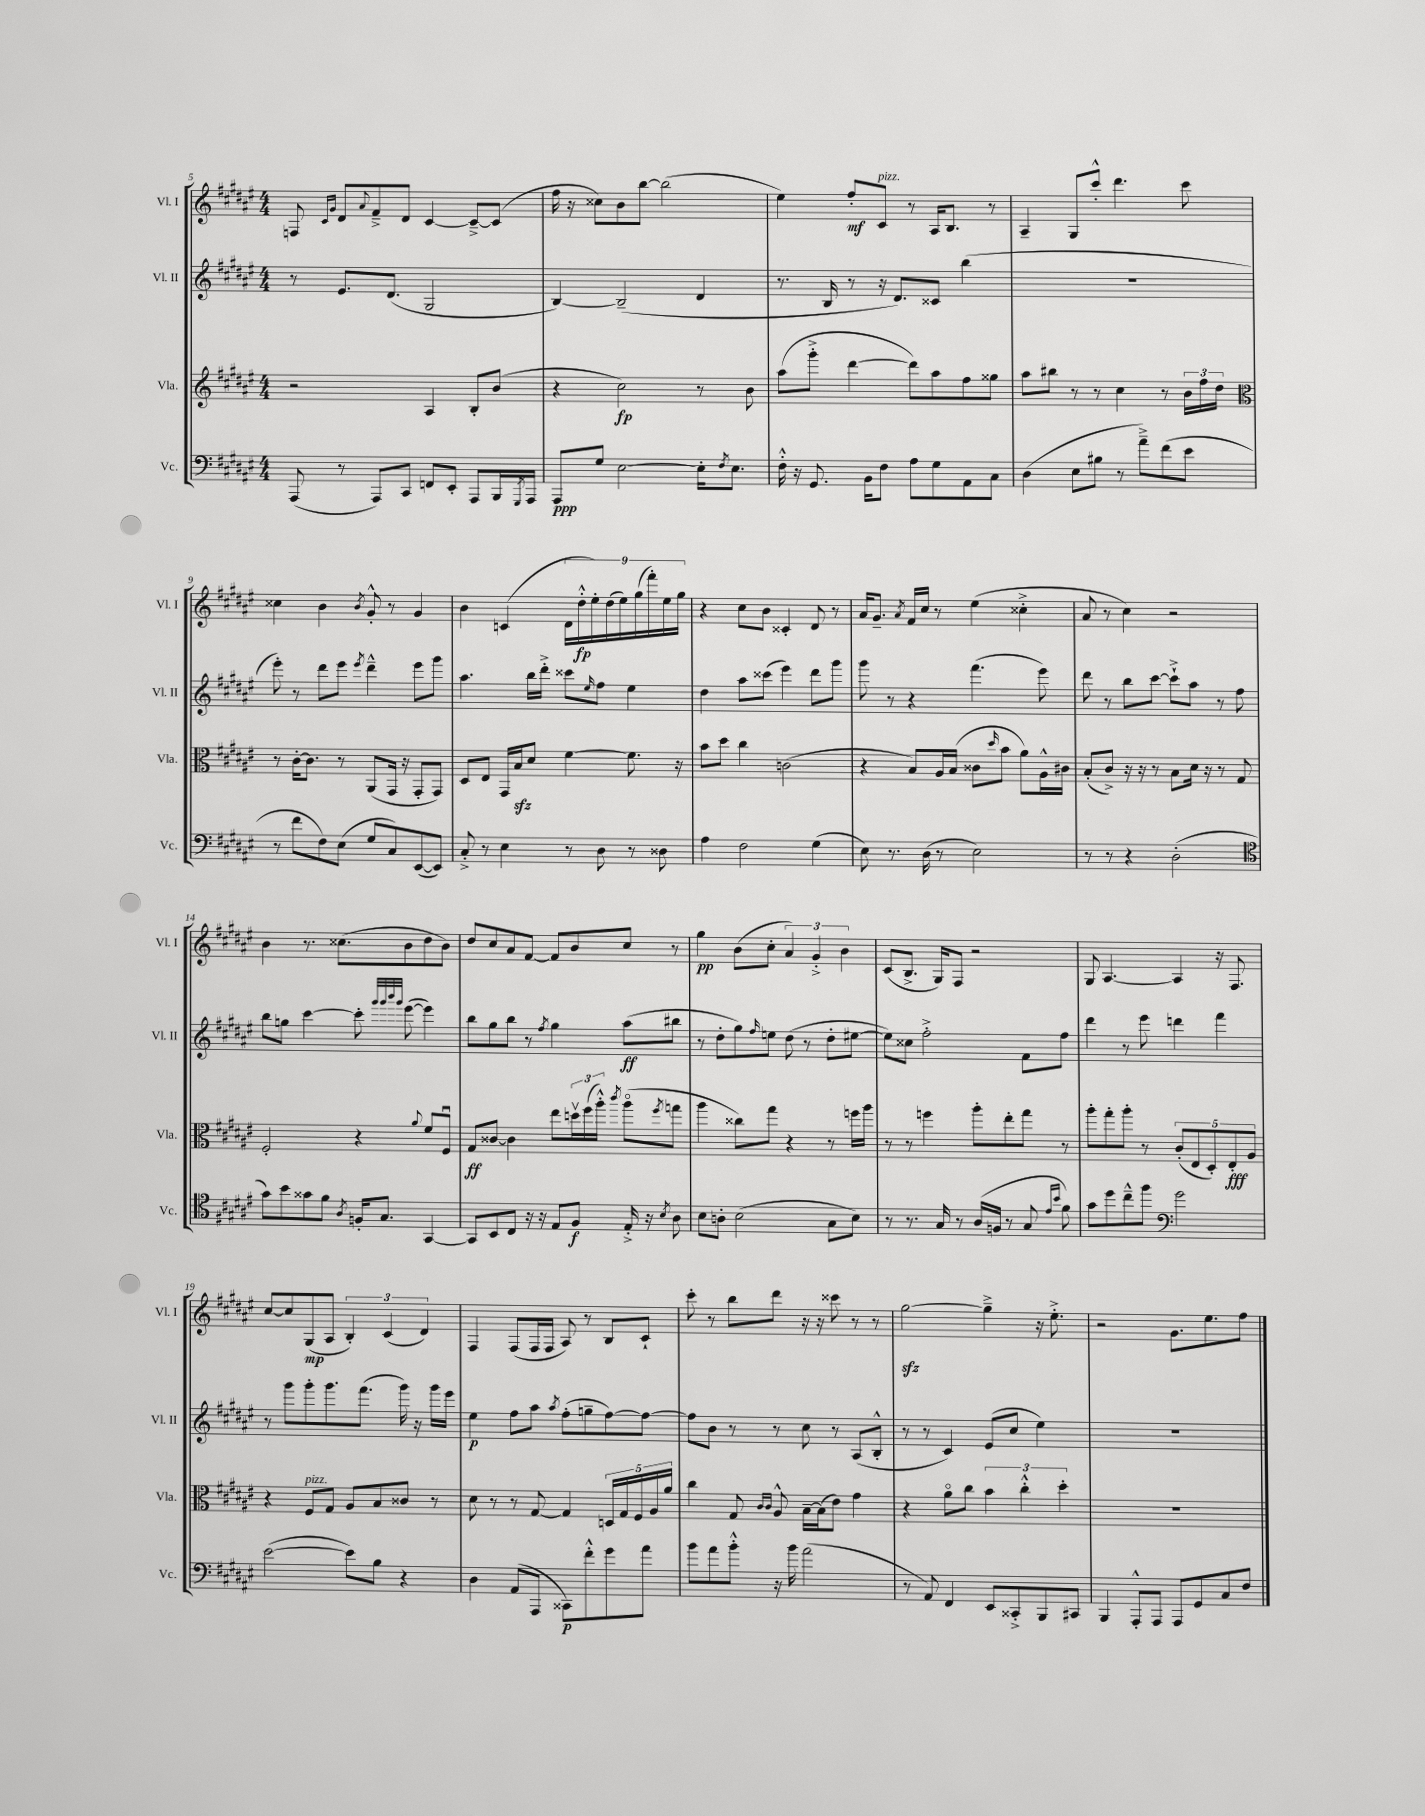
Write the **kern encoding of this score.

**kern	**kern	**kern	**kern
*staff4	*staff3	*staff2	*staff1
*clefF4	*clefG2	*clefG2	*clefG2
*k[f#c#g#d#a#e#]	*k[f#c#g#d#a#e#]	*k[f#c#g#d#a#e#]	*k[f#c#g#d#a#e#]
*M4/4	*M4/4	*M4/4	*M4/4
(8AAA#	2r	8r	8F
.	.	.	16qqc#
.	.	.	16qqg#
8r	.	8.e#	8d#
.	.	.	8qqa#
8AAA#)	.	.	8f#~^
.	.	(8.d#	.
8CC#	.	.	8d#
8FF	4A#	2G#	[4c#
8EE#'	.	.	.
8AAA#	8B'	.	8c#~^_
16BBB	(8b	.	(8c#]
8qGGG#	.	.	.
16AAA#	.	.	.
=	=	=	=
8AAA#	4r	[4B)	16ff#
.	.	.	16r
8G#	.	.	8cc##)
[2E#	2cc#)	(2B~]	8b
.	.	.	[8bb
.	.	.	(2bb]
16E#']	8r	4d#	.
8qF#	.	.	.
8.E#	.	.	.
.	8b	.	.
=	=	=	=
16F#'^^	(8aa#	8.r	4ee#)
16r	.	.	.
8.GG#	8ggg#'^	.	.
.	.	16B	.
.	[4ddd#	8r	8ff#'
16BB	.	.	.
8F#	.	16r	8c#
.	.	8.d#)	.
8A#	8ddd#])	.	8r
8G#	8aa#	8c##	16A#
.	.	.	8.B
8AA#	8ff#	(4bb	.
8C#	8gg##	.	8r
=	=	=	=
(4D#	8aa#	1r	4A#~
.	8bb#	.	.
8E#	8r	.	8G#
8B#	8r	.	8ccc#'^^
8r	4cc#	.	4.ddd#
8a#~^)	.	.	.
(8f#	8r	.	.
8e#	24b	.	8ccc#
.	24ff#	.	.
.	24dd#	.	.
=	=	=	=
*	*clefC3	*	*
8r	8r	8eee#')	4cc##
8f#	[16c#'	8r	.
.	8.c#]	.	.
8F#)	.	8ddd#	4b
(8E#	8r	8eee#	.
.	.	8qeee#	8qb
8G#	(8AA#	4ddd#~^^	8g#'^^
8C#)	16GG#	.	8r
.	16r	.	.
([8EE#	8GG#'	8eee#	4g#
8EE#])	8GG#)	8ggg#	.
=	=	=	=
8C#'^	8D#	4.aa#	4b
8r	8E#	.	.
4E#	16GG#	.	(4c
.	16B	.	.
.	8d#	16bb	.
.	.	16ddd#'^	.
8r	[4f#	8ccc##	18d#
.	.	.	18dd#'^^
.	.	.	18ee#')
.	.	16qqee#	.
8D#	.	8ff#	.
.	.	.	(18dd#
.	.	.	18ee#)
8r	8.f#]	4ee#	.
.	.	.	(18gg#
.	.	.	18fff#')
8D##	.	.	.
.	.	.	18ee#
.	16r	.	.
.	.	.	18gg#
=	=	=	=
4A#	8b	4dd#	4r
.	8dd#	.	.
2F#	4cc#	8aa#	8cc#
.	.	(8ccc##	8b
.	(2c	4eee#)	4c##'
(4G#	.	8ddd#	8d#
.	.	8ggg#	8r
=	=	=	=
8E#)	4r	8ggg#	16a#
.	.	.	8.g#~
8.r	.	8r	.
.	.	.	8qa#
.	8B)	4r	16f#
(16D#	.	.	16cc#
8r	16A#	.	8r
.	(16B	.	.
2E#)	8c##	(4.fff#	(4ee#
.	16qqdd#	.	.
.	8b	.	.
.	8a#)	.	4cc##'^
.	16A#^^	8eee#)	.
.	16c#	.	.
=	=	=	=
8r	(8B'	8ddd#	8a#
8r	8c#^)	8r	8r
4r	16r	8bb	4cc#)
.	16r	.	.
.	8r	[8ccc#	.
(2D#'	8B	8ccc#`^]	2r
.	16d#	8aa#	.
.	16r	.	.
.	8r	8r	.
.	8G#	8ff#	.
=	=	=	=
*clefC4	*	*	*
8g#)	2F#'	8bb	4b
8b	.	8gg	.
8g##	.	[4ccc#	8.r
8f#	.	.	.
.	.	.	(8.cc##
8qA#	.	.	.
16F'	4r	8ccc#']	.
8.G#	.	.	.
.	.	32qqggg#	.
.	.	32qqggg#	.
.	.	32qqbbb	.
.	.	32qqggg#	.
.	.	([8eee#	8b
.	8qqa#	.	.
[4GG#	8f#	4eee#])	8dd#
.	8F#u	.	8b)
=	=	=	=
8GG#]	8G#	8bb	8dd#
8BB	[8c##	8gg#	8cc#
8C#	4c##]	8bb	8a#
16r	.	8r	[8f#
16r	.	.	.
.	.	8qff#	.
8E#	8ee#	4gg#	8f#]
8F#	24ddv	.	8b
.	(24ff#	.	.
.	24aa#'^^)	.	.
.	8qccc#	.	.
16E#'^	(8aa#o	(8aa#	8cc#
16r	.	.	.
8qB	8qff#	.	.
8A#	8gg	8bb#	8r
=	=	=	=
8B	4aa#	8r	4gg#
8A'	.	8dd#'	.
(2B	8cc##)	8gg#)	(8b
.	.	16qqff#	.
.	8gg#	8ee	8cc#'
.	4r	(8dd#	6a#)
.	.	8r	.
.	.	.	6g#'^
8G#	8r	8dd#'	.
.	.	.	6b
8B)	16ff	[8ee#	.
.	16aa#	.	.
=	=	=	=
8r	8r	8ee#])	(8c#
8.r	8r	8cc##	8.B^
.	4ff	2ff#'^	.
16G#	.	.	16G#)
8r	.	.	8F#
(16A#	8aa#'	.	2r
16F	.	.	.
8r	8ee#'	.	.
8G#	8gg#	8f#	.
16qqe#	.	.	.
16qqb	.	.	.
8f#)	8r	8ff#	.
=	=	=	=
8g#	8aa#'	4ddd#	8G#
8dd#	8gg#'	.	[4.A#
8cc#~^^	8aa#'	8r	.
8ff#	8r	8eee#	.
*clefF4	*	*	*
2g#	(10c#'	4ddd	4A#]
.	10E#	.	.
.	10D#')	.	.
.	.	4fff#	16r
.	10E#'	.	.
.	.	.	8.F#
.	10A#	.	.
=	=	=	=
([2e#	4r	8r	[8cc#
.	.	8ggg#	8cc#]
.	8F#	8ggg#'	(8G#
.	8G#	8.ggg#	8A#
8e#])	8A#	.	6B')
.	.	(8.fff#	.
8B	8B	.	.
.	.	.	(6c#
4r	8c##	16ggg#)	.
.	.	16r	.
.	.	.	6d#)
.	8r	16ggg#	.
.	.	16eee#	.
=	=	=	=
4D#	8d#	4ee#	4F#
.	8r	.	.
(8AA#	8r	8ff#	(8F#
8AAA#	[8G#	8aa#	16F#
.	.	.	16F#
.	.	8qaa#	.
8CC##)	4G#]	(8ff#'	8A#)
8f#'^^	.	8gg~	8r
8g#	20D	[8ff#)	8B
.	20G#	.	.
.	20F#	.	.
8a#	.	8ff#_	8c#`
.	20A#	.	.
.	20a#	.	.
=	=	=	=
8b	4cc#	8ff#]	8ccc#'
8a#	.	8b	8r
8b'^^	8G#	8r	8bb
.	16qqc#	.	.
.	16qqc#	.	.
16r	8A#^^	8r	8ddd#
16b	.	.	.
(2a#	[16B~	8cc#	16r
.	(16B]	.	16r
.	8e#)	8r	8ccc##
.	4g#	(8A#	8r
.	.	8B'^^	8r
=	=	=	=
8r	4r	8r	[2gg#
8AA#)	.	8r	.
4FF#	8a#o	4c#)	.
.	8cc#	.	.
8EE#	6b	(8e#	4gg#~^]
8CC##'^	.	8cc#	.
.	6cc#'^^	.	.
8BBB	.	4ee#)	16r
.	.	.	8.ee#'^
.	6dd#'	.	.
8CC#	.	.	.
=	=	=	=
4BBB	1r	1r	2r
8AAA#'^^	.	.	.
8AAA#	.	.	.
8AAA#	.	.	8.g#
8GG#	.	.	.
.	.	.	8.ee#
8C#	.	.	.
8F#	.	.	8ff#
==	==	==	==
*-	*-	*-	*-
